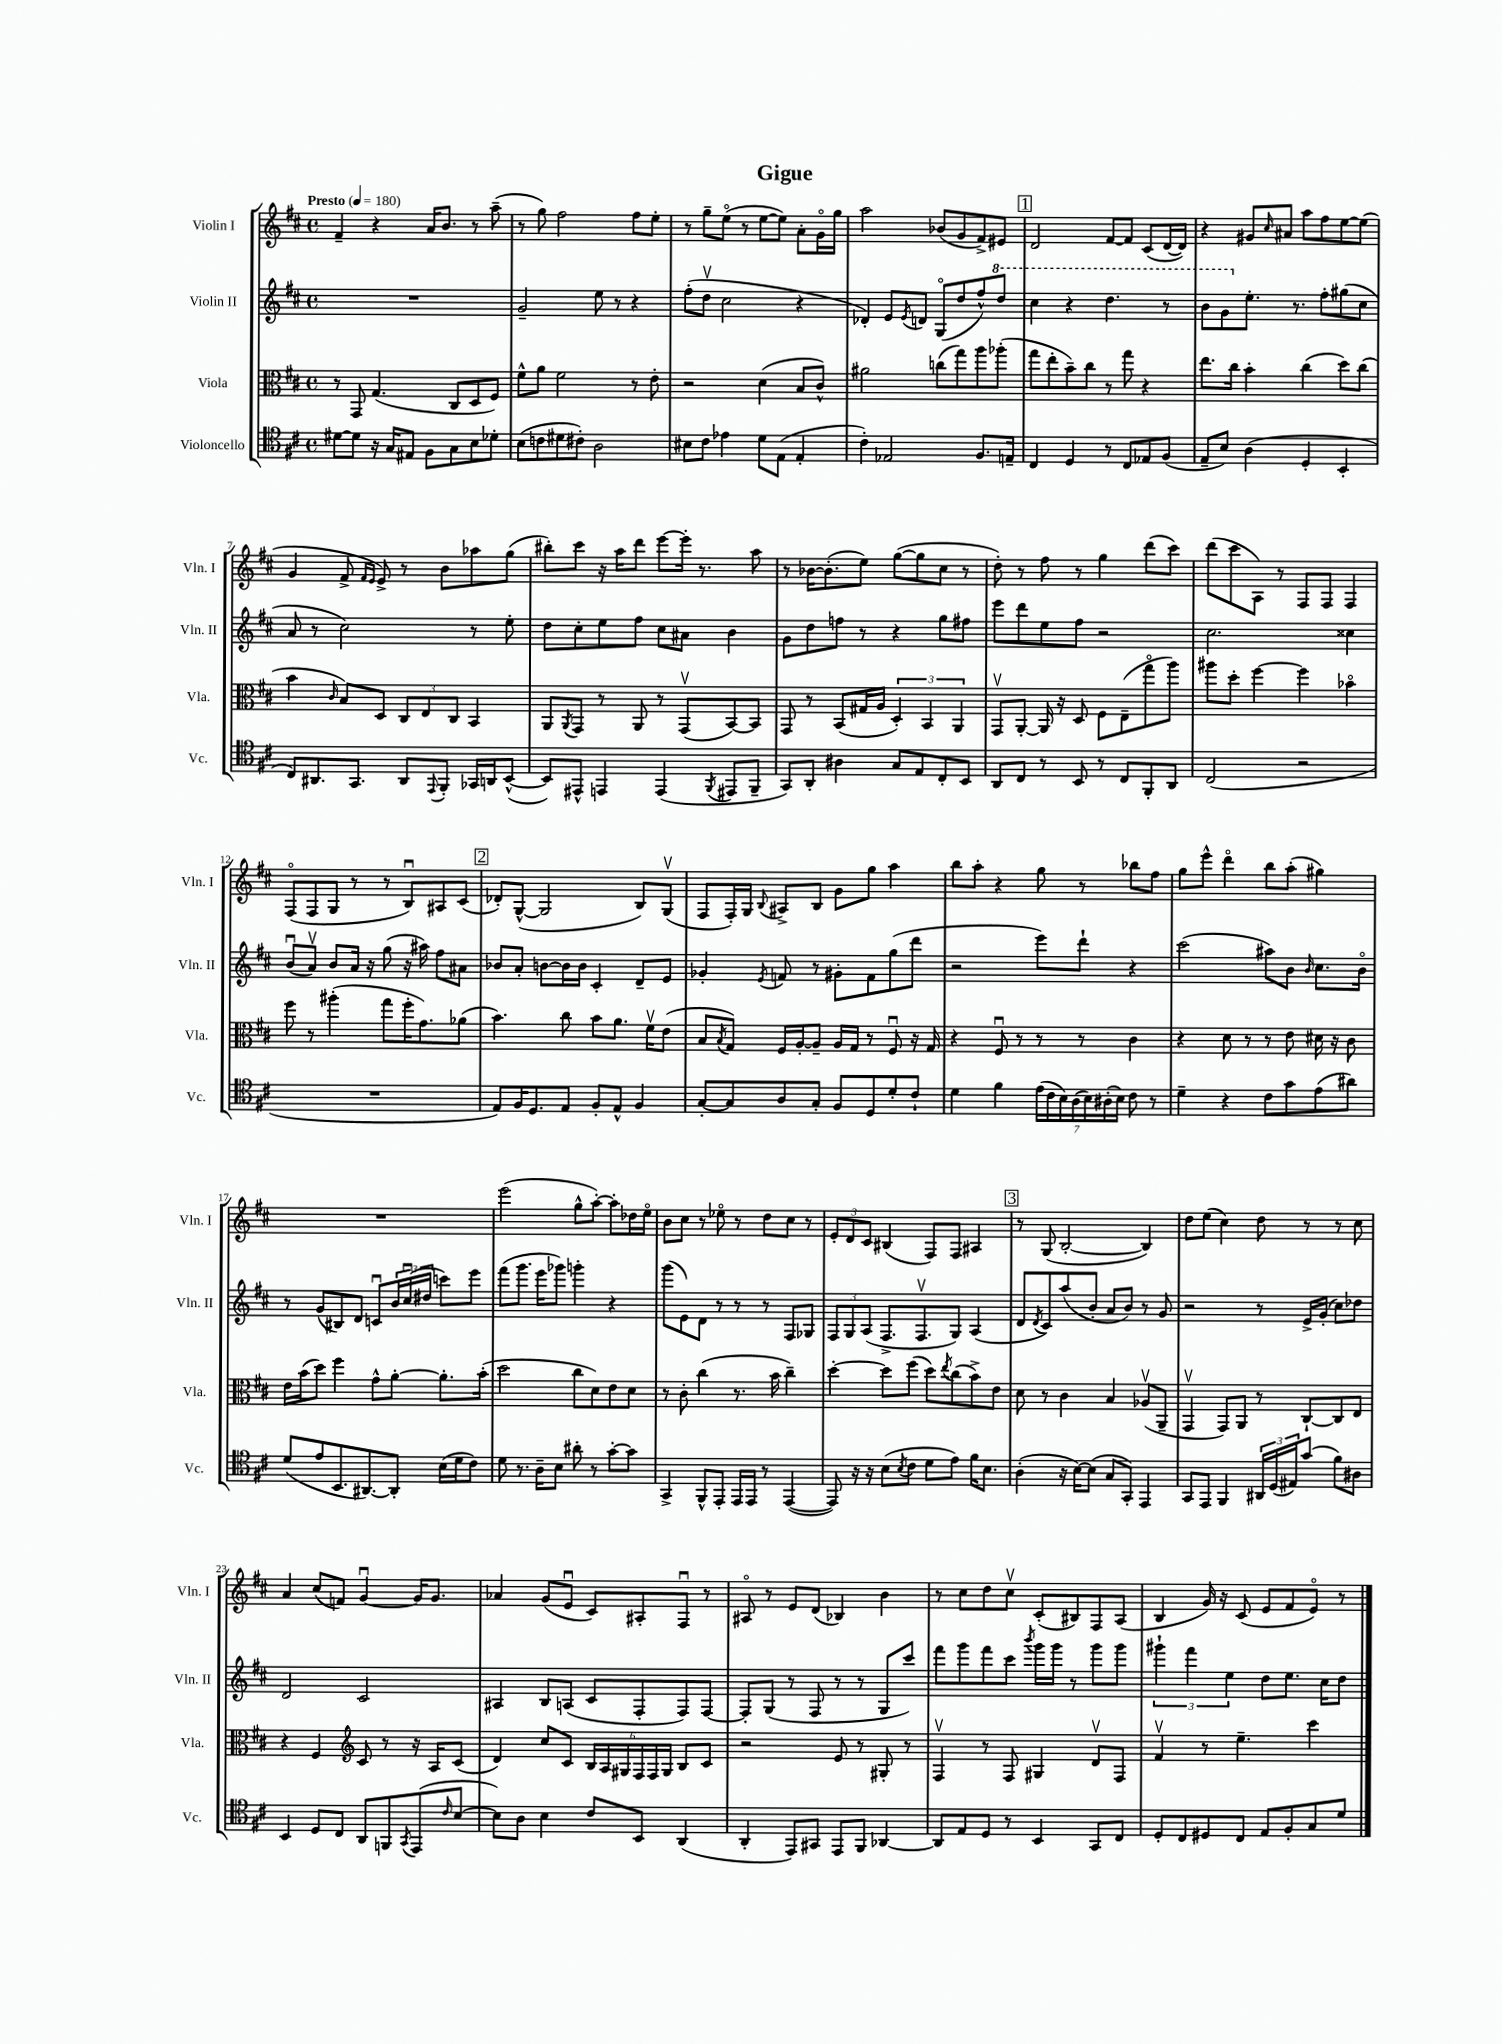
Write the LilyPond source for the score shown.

\header { title = "Gigue" }
<<
\new StaffGroup <<
\new Staff = "s0" \with { instrumentName = "Violin I" shortInstrumentName = "Vln. I" } {
    \clef treble \key d \major \defaultTimeSignature \time 4/4 \tempo "Presto" 4 = 180
    fis'4-- r4 a'16 b'8. r8 a''8--( |
    r8 g''8) fis''2 fis''8 e''8-. |
    r8 g''8-- e''8\flageolet( r8 e''8~ e''8) a'8-. g'16\flageolet g''16 |
    a''2 bes'8( g'8 fis'8->) eis'8 |
    \mark \markup { \box "1" } d'2 fis'8~ fis'8 cis'8( d'16~ d'16) |
    r4 gis'8 \grace { cis''16 } ais'8 a''8 fis''8 e''8~ e''8( |
    g'4 fis'8-> \grace { fis'16 e'16 } e'8->) r8 b'8 aes''8 g''8( |
    bis''8-.) cis'''8 r16 a''16 d'''8 e'''8~ e'''16-. r8. a''8 |
    r8 bes'16~ bes'8.-.( e''8) g''8~( g''8 cis''8 r8 |
    d''8-.) r8 fis''8 r8 g''4 d'''8( cis'''8) |
    d'''8( cis'''8 a8) r8 fis8 fis8 fis4 |
    fis8\flageolet( fis8 g8 r8 r8 b8\downbow) ais8 cis'8( |
    \mark \markup { \box "2" } des'8-.) g8~-^( g2 b8) g8\upbow( |
    fis8 fis16-.) g16 \appoggiatura { b8 } ais8-> b8 g'8 g''8 a''4 |
    b''8 a''8-. r4 g''8 r8 bes''8 fis''8 |
    g''8 e'''8-^ d'''4\flageolet b''8 a''8-.( gis''4) |
    R1 |
    e'''2( g''8-^ a''8~-.) a''8-. des''16 e''16\flageolet |
    b'8 cis''8 r8 ees''8\flageolet r8 d''8 cis''8 r8 |
    \tuplet 3/2 { e'8-. d'8 cis'8 } bis4( fis8) fis8 ais4 |
    \mark \markup { \box "3" } r8 g8( b2~-. b4) |
    d''8 e''8( cis''4) d''8 r8 r8 cis''8 |
    a'4 cis''8( f'8) g'4~\downbow g'16 g'8. |
    aes'4 g'8( e'8\downbow cis'8) ais8-. fis8\downbow r8 |
    ais8\flageolet r8 e'8 d'8( bes4) b'4 |
    r8 cis''8 d''8 cis''8\upbow cis'8-.( bis8) fis8 a8( |
    b4 g'16) r16 cis'8( e'8 fis'8 e'8\flageolet) r8 \bar "|." |
}
\new Staff = "s1" \with { instrumentName = "Violin II" shortInstrumentName = "Vln. II" } {
    \clef treble \key d \major \defaultTimeSignature \time 4/4
    R1 |
    g'2-- e''8 r8 r4 |
    fis''8-.( d''8\upbow cis''2 r4 |
    des'4-.) e'8 \acciaccatura { e'8 } d'8 g8\flageolet( d''8 fis''8-^) \ottava #1 d'''8 |
    \mark \markup { \box "1" } cis'''4 r4 d'''4. r8 |
    b''8 g''8 \ottava #0 e''8.-. r8. fis''8-. gis''8( cis''8 |
    a'8 r8 cis''2) r8 e''8-. |
    d''8 cis''8-. e''8 fis''8 cis''8 ais'8 b'4 |
    g'8 d''8 f''8 r8 r4 g''8 fis''8 |
    e'''8 d'''8 e''8 fis''8 r2 |
    cis''2. cisis''4 |
    b'8\downbow( a'8\upbow) b'8 a'16 r16 g''8( r16 ais''16) fis''8 ais'8 |
    \mark \markup { \box "2" } bes'8 a'8-. b'8~ b'16 b'16 cis'4-. d'8-- e'8 |
    ges'4-. \acciaccatura { e'8 } f'8 r8 gis'8-. f'8 g''8( d'''8 |
    r2 e'''8) d'''8-! r4 |
    cis'''2( ais''8) b'8 \grace { b'16 } cis''8. b'16\flageolet |
    r8 g'8( bis8) d'8 c'8\downbow \tuplet 3/2 { b'16 cis''16\downbow( dis''16 } c'''8) e'''8 |
    fis'''8( g'''8. e'''16 ges'''8) g'''4-. r4 |
    g'''8( e'8) d'8 r8 r8 r8 fis8 ges8 |
    \tuplet 3/2 { fis8 g8 a8( } fis8.-> fis8.\upbow g8) a4( |
    \mark \markup { \box "3" } d'8 \acciaccatura { d'8 } cis'8) a''8( b'8-. a'8 b'8) r8 g'8 |
    r2 r8 e'16-> g'16-.( cis''8) des''8 |
    d'2 cis'2 |
    ais4 b8 a8( cis'8 fis8-. fis8) fis8~ |
    fis8-. g8( r8 fis8 r8 r8 g8 cis'''8) |
    fis'''8 g'''8 fis'''8 cis'''8 \acciaccatura { b'''8 } g'''16 g'''16 r8 g'''8 g'''8 |
    \tuplet 3/2 { gis'''4-! fis'''4 e''4 } d''8 e''8. cis''16 d''8 \bar "|." |
}
\new Staff = "s2" \with { instrumentName = "Viola" shortInstrumentName = "Vla." } {
    \clef alto \key d \major \defaultTimeSignature \time 4/4
    r8 g,8 g4.( cis8 d8 fis8) |
    fis'8-^ a'8 fis'2 r8 e'8-. |
    r2 d'4( b8 cis'8-^) |
    ais'2 c''8( g''8) a''8 aes''8-.( |
    \mark \markup { \box "1" } g''8 e''8-. b'8--) cis''8 r8 g''8 r4 |
    e''8. cis''16 b'4-. cis''4( d''8) cis''8( |
    b'4 \grace { cis'16 } b8) d8 \tuplet 3/2 { cis8 e8 cis8 } b,4 |
    a,8 \acciaccatura { a,8 } g,8 r8 a,8 r8 g,8\upbow( b,8~) b,8 |
    g,8 r8 b,8( gis16 a16 \tuplet 3/2 { d4-.) b,4 a,4 } |
    g,8\upbow a,8~-. a,16 r16 d8 fis8 e8--( g''8\flageolet a''8) |
    ais''8 d''8-. fis''4~ fis''4 bes'4\flageolet |
    fis''8 r8 ais''4-.( g''8 fis''16-. g'8.) aes'8( |
    \mark \markup { \box "2" } b'4.) cis''8 b'8 a'8. fis'16\upbow e'8( |
    b8 \acciaccatura { b8 } g8) fis16 a16~-. a8-- a16 g16 r8 fis8\downbow r16 g16 |
    r4 fis8\downbow r8 r8 r8 cis'4 |
    r4 d'8 r8 r8 e'8 dis'16 r16 cis'8 |
    e'16 b'16( d''8) fis''4 g'8-^ a'8~-. a'8.-. b'16-.( |
    d''2 cis''8 d'8) e'8 d'8 |
    r8 cis'8-. cis''4( r8. b'16 cis''4--) |
    d''4~-. d''8 fis''8( d''8) \acciaccatura { e''8 } cis''8( b'8->) e'8 |
    \mark \markup { \box "3" } d'8 r8 cis'4 b4 aes8\upbow( a,8-- |
    g,4\upbow g,8) a,8 r8 cis8~-! cis8 e8 |
    r4 fis4 \clef treble cis'8 r8 r16 a16 cis'8( |
    d'4) cis''8 cis'8 \tuplet 6/4 { b16 a16 gis16 fis16 fis16 gis16 } b8 cis'8 |
    r2 e'8 r8 gis8-. r8 |
    fis4\upbow r8 fis8 gis4 d'8\upbow fis8 |
    fis'4\upbow r8 e''4.-- cis'''4 \bar "|." |
}
\new Staff = "s3" \with { instrumentName = "Violoncello" shortInstrumentName = "Vc." } {
    \clef tenor \key d \major \defaultTimeSignature \time 4/4
    dis'8~ dis'8 r16 g16 eis8 fis8 g8 b8 des'8-. |
    b8( c'8 dis'8 cis'8-.) a2 |
    bis8 cis'8 ees'4 d'8 e8( e4-. |
    cis'4-.) ees2 fis8. e16-- |
    \mark \markup { \box "1" } cis4 d4 r8 cis8 ees8 fis8( |
    e8-- b8) a4( d4-. b,4-. |
    cis8) ais,8. g,8. ais,8 \appoggiatura { e,8 } fis,8-. ges,16 a,16 b,8~-^( |
    b,8) eis,8-^ e,4 e,4( \acciaccatura { fis,8 } eis,8 fis,8-- |
    g,8) a,8-. ais4 g8 e8 cis8-. b,8 |
    a,8 cis8 r8 b,8 r8 cis8 fis,8-. a,8 |
    cis2( r2 |
    R1 |
    \mark \markup { \box "2" } e8) fis16 d8. e8 fis8-. e8-^ fis4 |
    g8~-. g8 a8 g8-. fis8 d8 d'8-. cis'8-! |
    d'4 fis'4 \tuplet 7/4 { e'16( cis'16 b16) a16( b16) ais16-.( b16) } cis'8 r8 |
    d'4-- r4 cis'8 g'8 e'8( ais'8) |
    d'8( e'8 b,8. ais,8.~) ais,8-. b16( d'16 cis'8) |
    d'8 r8. a16-- b8 ais'8-. r8 g'8~-. g'8 |
    g,4-> fis,8-^ e,8-. e,16 e,16 r8 e,4~( |
    e,8) r16 r16 b8( \acciaccatura { b8 } cis'8 d'8 e'8) fis'16 b8. |
    \mark \markup { \box "3" } a4-.( r16 b16~) b8( g8 g,8-.) e,4 |
    g,8 e,8 fis,4 \tuplet 3/2 { ais,16 d16( eis16) } g'8( fis'8) ais8 |
    b,4 d8 cis8 a,8 f,8 \acciaccatura { g,8 } e,8( \grace { cis'16 } b8~ |
    b8) a8 b4 cis'8 b,8 a,4( |
    a,4-. e,8) gis,8 e,8 fis,8 aes,4~ |
    aes,8 e8 d8 r8 b,4 g,8 cis8 |
    d8-. cis8 dis8 cis8 e8 fis8-. g8 d'8 \bar "|." |
}
>>
>>
